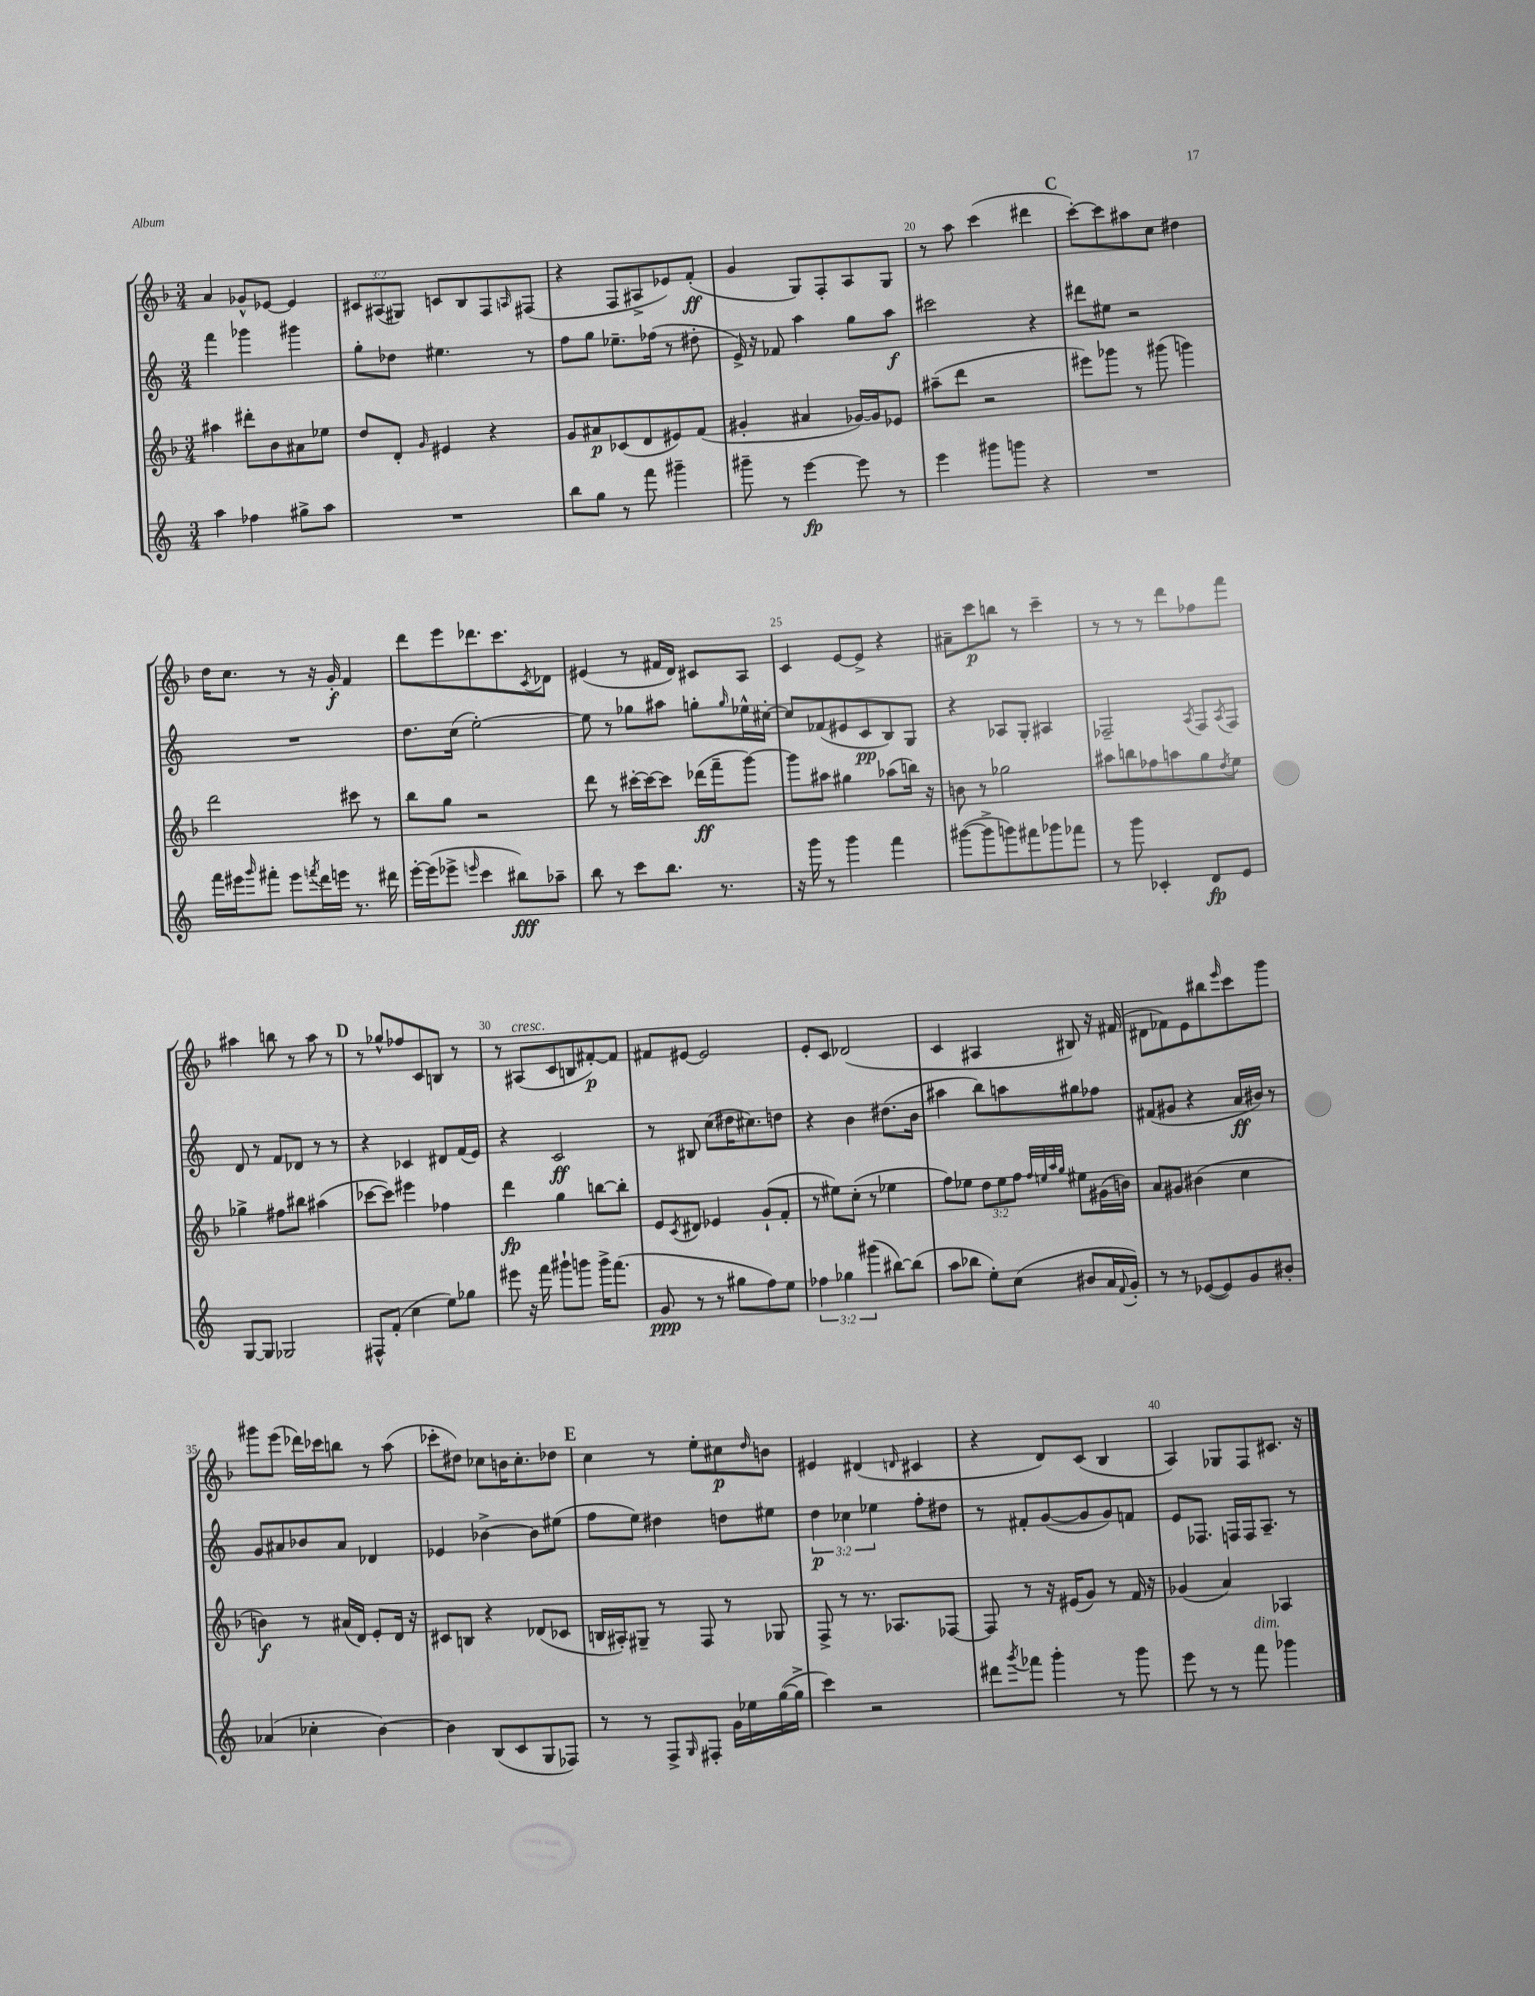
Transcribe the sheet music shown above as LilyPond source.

<<
\new StaffGroup <<
\new Staff = "s0" {
    \clef treble \key f \major \numericTimeSignature \time 3/4 \override Staff.TupletNumber.text = #tuplet-number::calc-fraction-text
    a'4 ges'8-^ ees'8~ ees'4 |
    \tuplet 3/2 { cis'8 ais8( gis8) } c'8 bes8 f8 \grace { a16 } fis8( |
    r4 f8 ais8-> ees'8) f'8-.\ff( |
    g'4 g8) f8-. a8 g8 |
    r8 a''8 c'''4( dis'''4 |
    \mark \markup { \bold "C" } c'''8~-.) c'''8 ais''8 c''8 dis''4 |
    d''16 c''8. r8 r16 g'16-.\f f'4 |
    d'''8 e'''8 des'''8. c'''8. \acciaccatura { c'8 } des'8 |
    eis'4( r8 fis'16 d'16) cis'8 a8 |
    c'4 e'8~ e'8-> r4 |
    ais'8-- c'''8\p b''8 r8 c'''4-- |
    r8 r8 r8 d'''8 fes''8 f'''8 |
    ais''4 b''8 r8 ais''8 r8 |
    \mark \markup { \bold "D" } r8 ges''8-^ fes''8 c'8 b8 r8 |
    r8 ais8^\markup { \italic "cresc." }( c'8 b8 fis'8~-.\p) fis'8 |
    fis'8 eis'8~ eis'2 |
    e'8-. c'8 des'2( |
    c'4 ais4 bis8) r16 fis'16( |
    dis'8 fes'8) e'8 bis''8 \grace { e'''16 } c'''8 g'''8 |
    gis'''8 e'''8( des'''16) ces'''16 b''8 r8 a''8( |
    ces'''8-. dis''8) ces''8 b'16 ces''8.-. des''8 |
    \mark \markup { \bold "E" } c''4 r8 e''8-. cis''8\p \grace { d''16 } b'8 |
    eis'4 dis'4( \grace { d'16 } cis'4 |
    r4 d'8) c'8( bes4 |
    a4) ges8 f8 cis'8. r16 \bar "|." |
}
\new Staff = "s1" {
    \clef treble \key c \major \numericTimeSignature \time 3/4 \override Staff.TupletNumber.text = #tuplet-number::calc-fraction-text
    f'''4 ges'''4 gis'''4 |
    g''8-. des''8 eis''4. r8 |
    f''8 g''8 ees''8.-- fes''16( r8 dis''8-. |
    e'16->) r16 fes'8 a''4 g''8 a''8\f |
    cis'''2 r4 |
    \mark \markup { \bold "C" } dis'''8 eis''8 r2 |
    R2. |
    d''8. c''16( e''2~-.) |
    e''8 r8 ges''8 ais''8 g''8-. \grace { g''16 } ees''16-^ cis''16~-. |
    cis''8 fes'8( eis'8 c'8\pp b8) g8 |
    r4 aes8 g8-. ais4 |
    fes2-- \acciaccatura { a8 } fes8 \acciaccatura { a8 } fes8 |
    d'8 r8 f'8 des'8 r8 r8 |
    \mark \markup { \bold "D" } r4 ces'4 dis'8 f'16( e'16) |
    r4 c'2\ff |
    r8 bis8 c''8( dis''16 cis''8.) d''8 |
    r4 b'4 dis''8.( b'16 |
    ais''4 b''8) a''8 gis''8 fes''8 |
    fis'8( gis'8 r4 a'16\ff bis'16) r8 |
    g'8 ais'8 bes'8 ais'8 des'4 |
    ees'4 bes'4~-> bes'8 eis''8( |
    \mark \markup { \bold "E" } f''8 e''8) dis''4 d''8 eis''8 |
    \tuplet 3/2 { d''4\p ces''4 ees''4 } f''8-. dis''8 |
    r8 fis'8-. g'8~( g'8 g'8) f'8 |
    e'8 fes8. f16 f16 a8.-- r8 \bar "|." |
}
\new Staff = "s2" {
    \clef treble \key f \major \numericTimeSignature \time 3/4 \override Staff.TupletNumber.text = #tuplet-number::calc-fraction-text
    ais''4 dis'''8-. bes'8 ais'8 ees''8 |
    d''8 d'8-. \grace { g'16 } eis'4 r4 |
    g'8 ais'8\p ces'8( d'8 eis'8) f'8( |
    gis'4-. ais'4 ges'16~) ges'16 ees'8 |
    ais''8--( d'''8 r2 |
    \mark \markup { \bold "C" } eis'''8) ges'''8 r8 gis'''8( g'''4) |
    d'''2 cis'''8 r8 |
    bes''8 g''8 r2 |
    d'''8 r8 cis'''16~-. cis'''16~ cis'''8 des'''16\ff( f'''16-- g'''8~) |
    g'''8 ais''8 gis''4 aes''8( b''16) r16 |
    b'8 r8 ges''2 |
    ais''8 b''8 fes''8 a''8 g''8 \acciaccatura { d''8 } e''8 |
    ges''4-> fis''8 bis''8 ais''4( |
    \mark \markup { \bold "D" } ces'''8~ ces'''8) eis'''4 fes''4 |
    d'''4\fp g''4 b''8~ b''8-. |
    e'8 \acciaccatura { c'8 } dis'8 ees'4 g'8-!( f'8-. |
    r8 eis''8) c''8-.( r8 ees''4 |
    f''8) ees''8 \tuplet 3/2 { d''8 ees''8 f''8 } \grace { f''32 e''32 a''32 g''32 } eis''8 gis'16( b'16) |
    a'8 gis'8 bis'4( c''4 |
    b'4\f) r8 ais'16( d'16) e'8-. d'16 r16 |
    cis'8 b8 r4 des'8( ces'8 |
    \mark \markup { \bold "E" } b16 ais16-.) gis8-- r8 f8 r8 ges8 |
    f8-> r8 r8. aes8. fes8~ |
    fes8 r8 r16 eis'16( g'8) r8 f'16 r16 |
    ges'4( a'4) aes4 \bar "|." |
}
\new Staff = "s3" {
    \clef treble \key c \major \numericTimeSignature \time 3/4 \override Staff.TupletNumber.text = #tuplet-number::calc-fraction-text
    a''4 fes''4 gis''8-> a''8 |
    R2. |
    b''8 g''8 r8 f'''8 gis'''4-- |
    gis'''8-- r8 e'''4~\fp e'''8 r8 |
    e'''4 gis'''8 g'''8 r4 |
    \mark \markup { \bold "C" } R2. |
    f'''16 eis'''16 \grace { g'''16 } fis'''8-. eis'''8 \acciaccatura { f'''8 } d'''16 e'''16 r8. dis'''16 |
    e'''16~-. e'''16( ees'''8-> \grace { e'''16 } c'''4 bis''8\fff) aes''8-- |
    b''8 r8 c'''8 b''8. r8. |
    r16 g'''16 r8 g'''4 f'''4 |
    gis'''8~( gis'''8-> g'''8) fis'''8 ges'''8 fes'''8 |
    r8 g'''8 ces'4-. d'8\fp e'8 |
    g8~ g8 ges2 |
    \mark \markup { \bold "D" } fis8-^ f'8-.( c''4 e''8) ges''8 |
    eis'''8 r16 f'''16 gis'''8-! g'''8 g'''16-> f'''8.( |
    g'8\ppp r8 r8 gis''8 f''8) e''8 |
    \tuplet 3/2 { fes''4 ges''4 gis'''4( } bis''8~) bis''8( |
    a''8 bes''8 e''8-.) c''8( bis'8 a'16 \appoggiatura { f'8 } g'16-.) |
    r8 r8 ees'8~( ees'8) g'8 bis'8-. |
    aes'4( ces''4-. b'4~) |
    b'4 b8( c'8 g8 fes8) |
    \mark \markup { \bold "E" } r8 r8 f8-> \grace { g16 } fis8-. g'16 ees''16 g''16~( g''16-> |
    c'''4) r2 |
    dis'''8 \acciaccatura { g'''8 } fes'''8 g'''4-. r8 g'''8 |
    e'''8 r8 r8 f'''8^\markup { \italic "dim." } ges'''4 \bar "|." |
}
>>
>>
\layout { \context { \Score currentBarNumber = #16 \override BarNumber.break-visibility = ##(#f #t #t) barNumberVisibility = #(every-nth-bar-number-visible 5) } }
